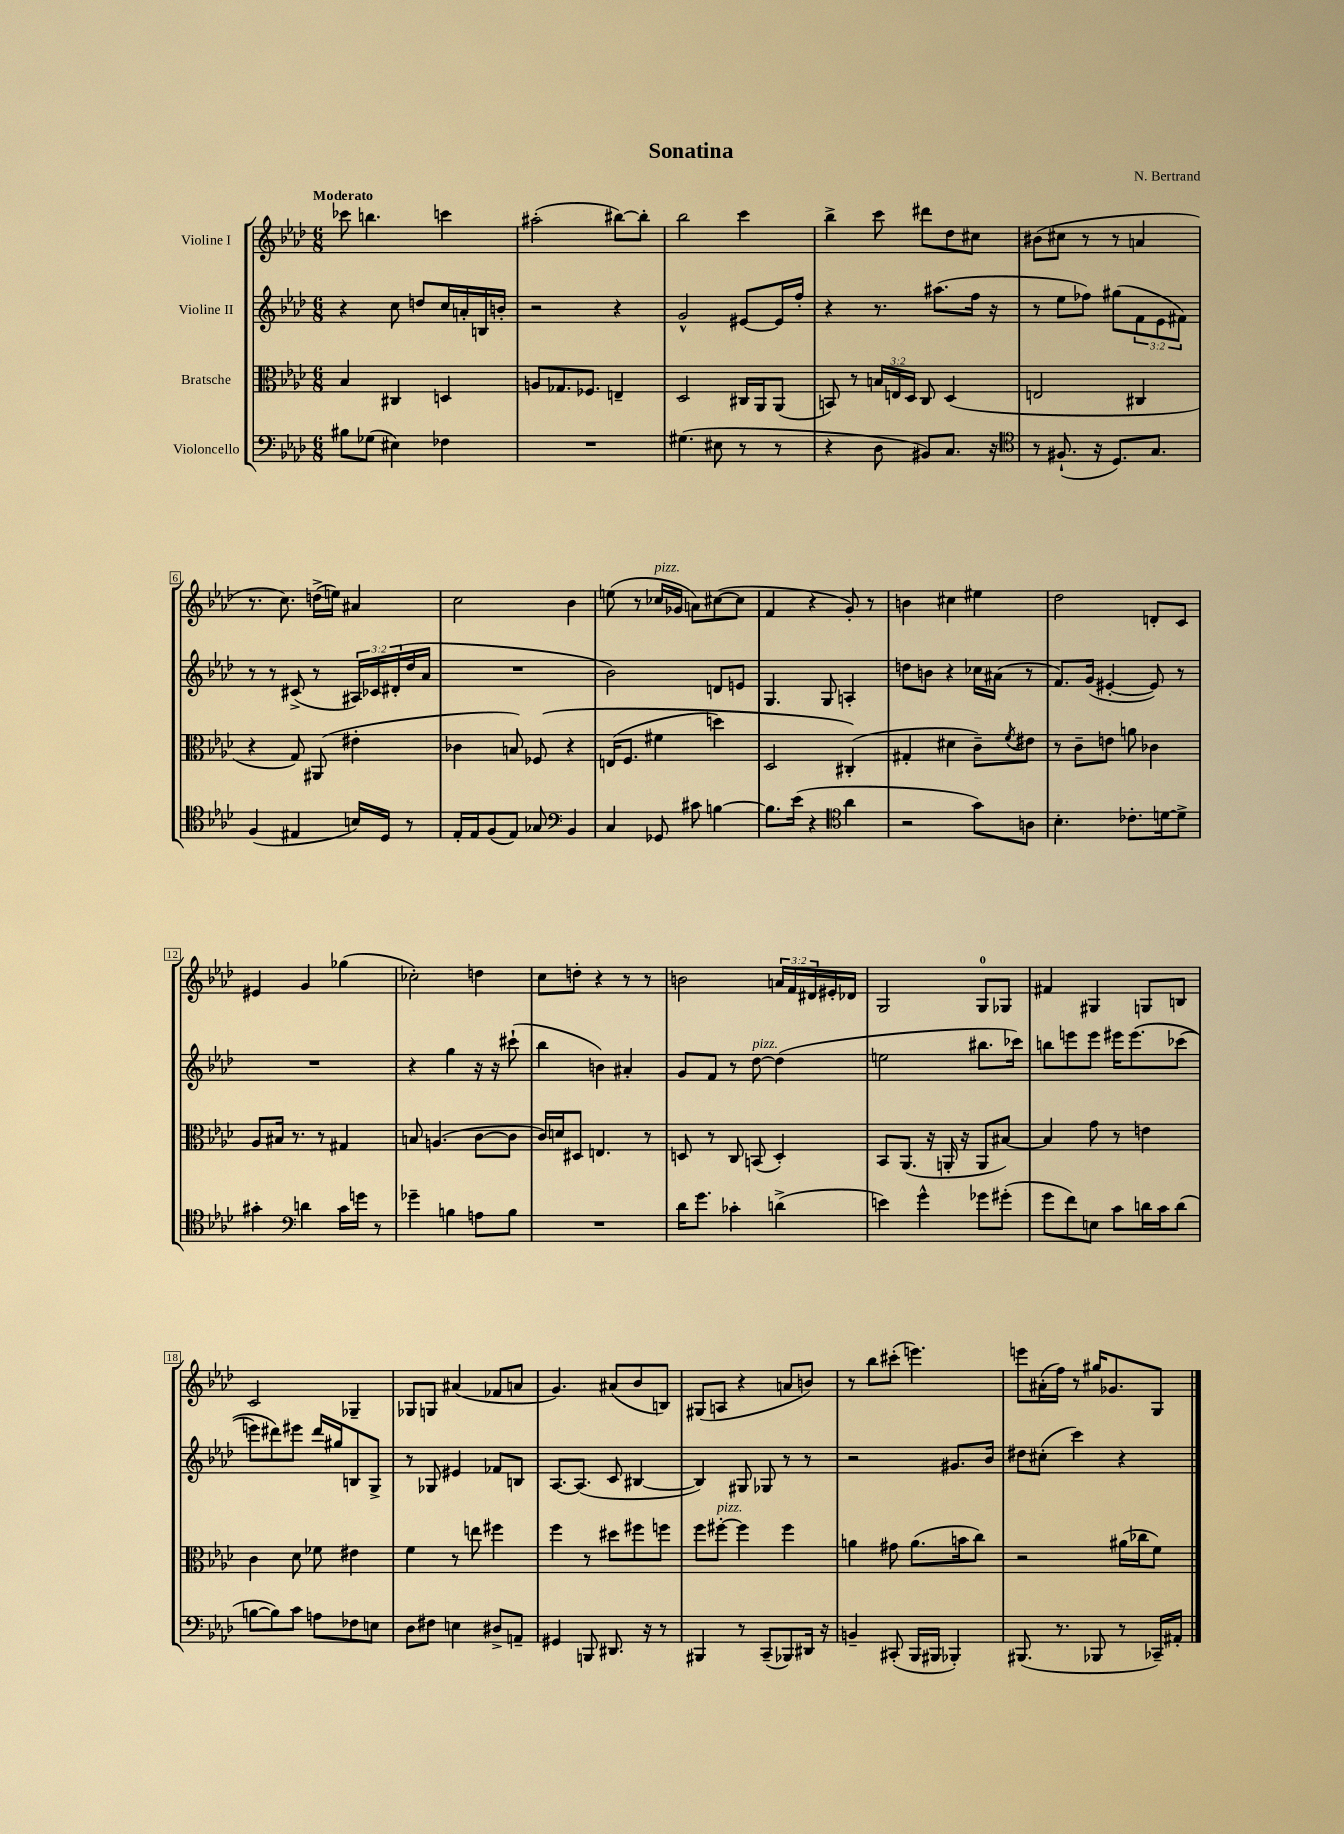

**kern	**kern	**kern	**kern
*part4	*part3	*part2	*part1
*staff4	*staff3	*staff2	*staff1
*I"Violoncello	*I"Bratsche	*I"Violine II	*I"Violine I
*clefF4	*clefC3	*clefG2	*clefG2
*k[b-e-a-d-]	*k[b-e-a-d-]	*k[b-e-a-d-]	*k[b-e-a-d-]
*M6/8	*M6/8	*M6/8	*M6/8
=1	=1	=1	=1
!	!	!	!LO:TX:a:B:t=Moderato
8B#X\L	4B-/	4r	8ccc-X\
(8G-X\J	.	.	4.bbn\
4E#X\)	4C#X/	8cc\	.
.	.	8ddn/L	.
4F-X\	4Dn/	16cc/L	4cccn\
.	.	16an'/	.
.	.	16Bn/	.
.	.	16bn'/JJ	.
=2	=2	=2	=2
2.r	8An/L	2r	(2aa#X'\
.	8.G-X/	.	.
.	8.F-X/J	.	.
.	4En~/	4r	[8bb#X\L)
.	.	.	8bb#'\J]
=3	=3	=3	=3
(4.G#X\	2D-/	2g^^/	2bb-\
8E#X\	.	.	.
8r	16C#X/LL	[8e#X/L	4ccc\
.	16AA-/J	.	.
8r	(8AA-/J	16e#/L]	.
.	.	16ff'/JJ	.
=4	=4	=4	=4
4r	8BBn/)	4r	4bb-^\
.	8r	.	.
8D-\	24Bn/LL	8.r	8ccc\
.	24En/	.	.
.	24D-/JJ	.	.
8BB#X/L)	8C/	.	8ddd#X\L
.	.	(8.aa#X\L	.
8.C/J	(4D-/	.	8dd-\
.	.	16ff\Jk	8cc#X\J
16r	.	16r	.
=5	=5	=5	=5
*clefC4	*	*	*
8r	2En/	8r	(8b#X\L
(8.F#X`/	.	8ee-\L	8cc#X\J
.	.	8ff-X\J)	8r
16r	.	.	.
8.D-/L)	.	(8gg#X\L	8r
.	4C#X/	12f\	4an/
8.G/J	.	.	.
.	.	12e-\	.
.	.	12f#X\J)	.
!!LO:LB:g=z
=6	=6	=6	=6
(4F/	4r	8r	8.r
.	.	8r	.
.	.	.	8.cc\)
4E#X/	8G/)	(8c#X^/	.
.	(8AA#X/	8r	(16ddn^\LL
.	.	.	16een\JJ)
16Bn/LL)	4e#X'\	24A#X/LL)	4a#X/
.	.	24c-X/	.
16D-/JJ	.	.	.
.	.	(24d#X'/	.
8r	.	16dd-/	.
.	.	16a-/JJ	.
=7	=7	=7	=7
16E-'/LL	4c-X\	2.r	2cc\
16E-/J	.	.	.
(8F/	.	.	.
8E-/J)	8Bn/)	.	.
8G-X/	(8F-X/	.	.
*clefF4	*	*	*
4BB-/	4r	.	4b-\
=8	=8	=8	=8
4C/	(16En/KL	2b-\)	(8een\
.	8.F/J	.	.
.	.	.	8r
!	!	!	!LO:TX:a:i:t=pizz.
8GG-X/	4f#X\	.	16cc-X/LL
.	.	.	16g-X/JJ
8c#X\	.	.	8an\L)
[4Bn\	4ddn\)	8dn/L	([8cc#X\
.	.	8en/J	8cc#\J]
=9	=9	=9	=9
8.B\L]	2D-/	4.G/	4f/
(16e-\Jk	.	.	.
4r	.	.	4r
.	.	8G/	.
*clefC4	*	*	*
4a-\	(4C#X'/)	4An'/	8g'/)
.	.	.	8r
=10	=10	=10	=10
2r	4G#X'/	8ddn\L	4bn\
.	.	8bn\J	.
.	4d#X\	4r	4cc#X\
8g\L)	8c~\L)	16cc-X\LL	4ee#X\
.	.	(16a#X\JJ	.
.	8qf/	.	.
8An\J	8e#X\J	8r	.
=11	=11	=11	=11
4.B-'\	8r	8.f/L)	2dd-\
.	8c~\L	.	.
.	.	(16g/Jk	.
.	8en\J	[4e#X'/	.
8.c-X'\L	8an\	.	.
.	4c-X\	8e#/])	8dn'/L
[16dn\k	.	.	.
8d^\J]	.	8r	8c/J
!!LO:LB:g=z
=12	=12	=12	=12
4g#X'\	8A-/L	2.r	4e#X/
.	16B#X/Jk	.	.
.	8.r	.	.
*clefF4	*	*	*
4dn\	.	.	4g/
.	8r	.	.
16c\LL	4G#X/	.	(4gg-X\
16gn\JJ	.	.	.
8r	.	.	.
=13	=13	=13	=13
4g-X~\	8Bn/	4r	2cc-X'\)
.	(4.An/	.	.
4Bn\	.	4gg\	.
8An\L	[8c\L	16r	4ddn\
.	.	16r	.
8B\J	8c\J]	(8ccc#X`\	.
=14	=14	=14	=14
2.r	16c/LL)	4bb-\	8cc\L
.	16dn/J	.	.
.	8D#X/J	.	8ddn'\J
.	4.En/	4bn\)	4r
.	.	4a#X'/	8r
.	8r	.	8r
=15	=15	=15	=15
16d-\KL	8Dn/	8g/L	2bn\
8.g\J	.	.	.
.	8r	8f/J	.
4c-X'\	8C/	8r	.
!	!	!LO:TX:a:i:t=pizz.	!
.	(8BBn/	[8dd-\	.
(4dn^\	4D'/)	(4dd-\]	24an/LL
.	.	.	24f/
.	.	.	24d#X/
.	.	.	16e#X'/
.	.	.	16d-X/JJ
=16	=16	=16	=16
4en\)	8BB-/L	2een\	2G/
.	(8.AA-/J	.	.
4g^^\	.	.	.
.	16r	.	.
.	16AAn'/	.	.
.	16r	.	.
8g-X\L	8AA/L	8.bb#X\L	8G/L
(8g#X'\J	[8B#X/J)	.	8G-X/J
.	.	16ccc-X\Jk)	.
=17	=17	=17	=17
8g\L	4B#/]	8bbn\L	4f#X/
8f\)	.	8eeen\	.
8En\J	8g\	8eee\J	4G#X/
8c\L	8r	16eee#X\KL	.
.	.	(8.eee#\	.
16dn\L	4en\	.	8Gn/L
16c\J	.	.	.
(8d\J	.	(8ccc-X\J	8Bn/J
!!LO:LB:g=z
=18	=18	=18	=18
[8Bn\L	4c\	8eeen\L)	2c/
8B\])	.	8ddd#X\)	.
8c\J	8d-\	8eee#X\J	.
8An\L	8f-X\	16ddd#/LL	.
.	.	16gg#X/J	.
8F-X\	4e#X\	8Bn/	4G-X~/
8En\J	.	8G^/J	.
=19	=19	=19	=19
8D-\L	4f\	8r	8G-X/L
8F#X\J	.	8G-X/	8Gn/J
4En\	8r	4e#X/	(4a#X/
.	8een\	.	.
8D#X^/L	4ff#X\	8f-X/L	8f-X/L
8AAn~/J	.	8Bn/J	8an/J
=20	=20	=20	=20
4GG#X/	4ff\	[8.A-/L	4.g/)
.	.	(8.A-/J]	.
8BBBn/	8r	.	.
8.DD#X/	8dd#X\L	8c/	(8a#X/L
.	8ff#X\	[4B#X/	8b-/
16r	.	.	.
8r	8ffn\J	.	8Bn/J)
=21	=21	=21	=21
4BBB#X/	8ff\L	4B#/])	(8G#X/L
!	!LO:TX:a:i:t=pizz.	!	!
.	[8ff#X'\J	.	8An/J
8r	4ff#\]	8G#X/	4r
(8CC~/L	.	8G-X/	.
8BBB-X/)	4ff#\	8r	8an/L
16DD#X/Jk	.	8r	8bn/J)
16r	.	.	.
=22	=22	=22	=22
4BBn~/	4an\	2r	8r
.	.	.	8bb-\L
(8CC#X'/	8g#X\	.	(8ccc#X'\J
16BBB-/LL	(8.a\L	.	4.eeen\)
16BBB#X/JJ	.	.	.
4BBB-X'/)	.	8.g#X/L	.
.	16bn\k	.	.
.	8cc\J)	.	.
.	.	16b-/Jk	.
=23	=23	=23	=23
(8.BBB#X/	2r	8dd#X\L	8eeen\L
.	.	(8cc#X'\J	(16a#X'\L
8.r	.	.	16ff\JJ)
.	.	4ccc\)	8r
8BBB-X/	.	.	16gg#X/KL
.	.	.	8.g-X/
8r	(16a#X\LL	4r	.
.	16cc-X\J	.	.
16CC-X~/LL)	8f\J)	.	8G/J
16AA#X'/JJ	.	.	.
==	==	==	==
*-	*-	*-	*-
